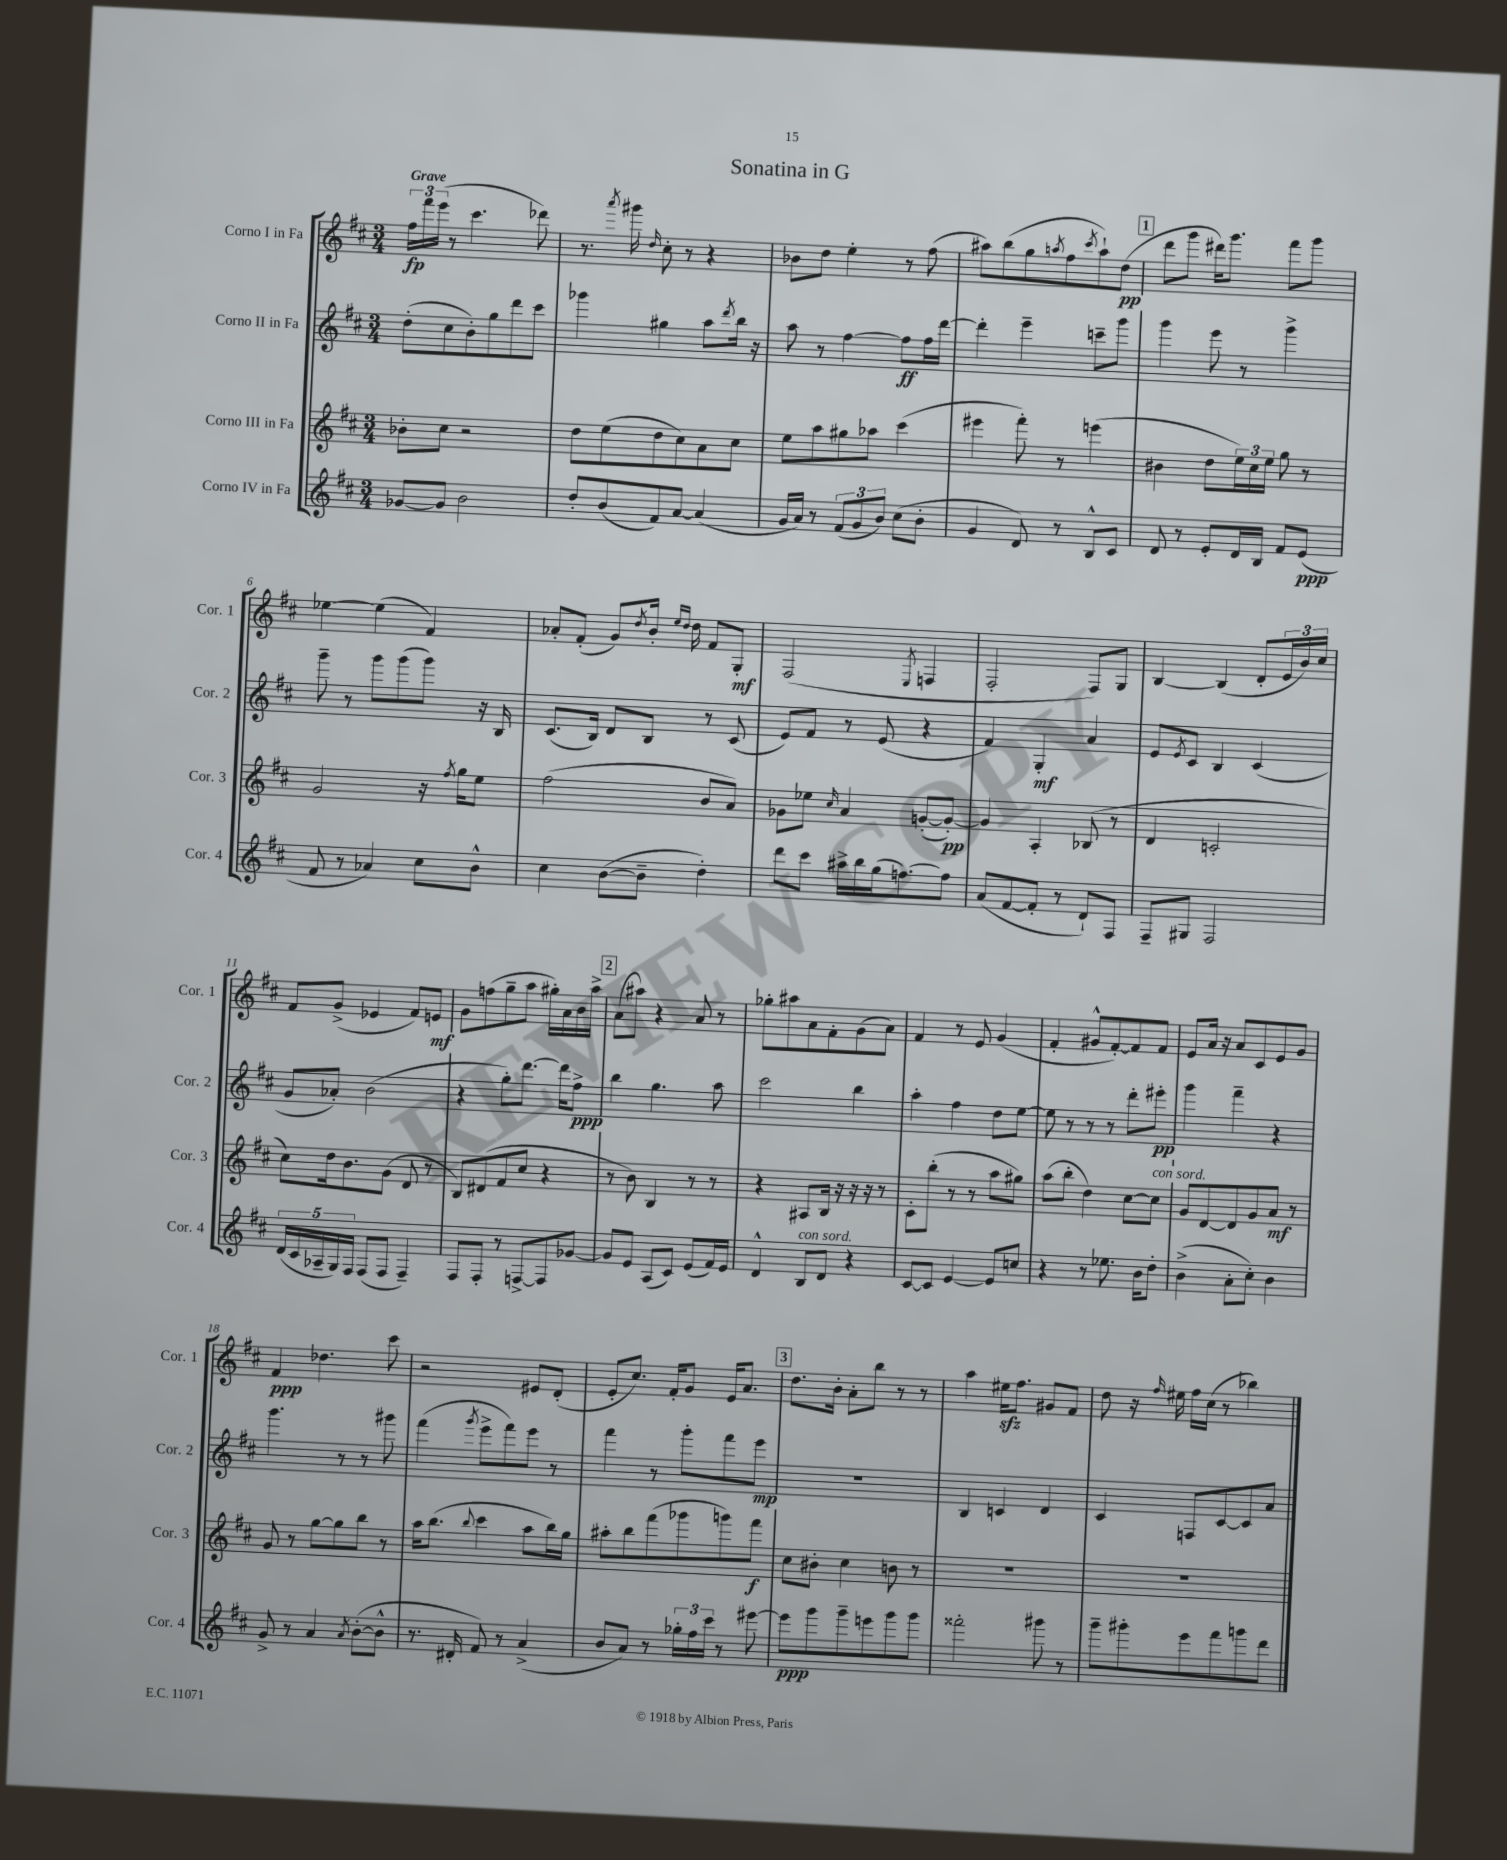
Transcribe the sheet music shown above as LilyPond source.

\header { title = "Sonatina in G" }
<<
\new StaffGroup <<
\new Staff = "s0" \with { instrumentName = "Corno I in Fa" shortInstrumentName = "Cor. 1" } {
    \clef treble \key d \major \numericTimeSignature \time 3/4 \tempo "Grave"
    \tuplet 3/2 { fis''16\fp fis'''16 e'''16( } r8 cis'''4. des'''8) |
    r8. \acciaccatura { a'''8 } gis'''16 \grace { d''16 } cis''8-. r8 r4 |
    bes'8 d''8 e''4-. r8 fis''8( |
    ais''8) b''8( g''8 \acciaccatura { a''8 } fis''8 \acciaccatura { cis'''8 } a''8-!) d''8\pp( |
    \mark \markup { \box "1" } d'''8 g'''8 dis'''16) g'''8. fis'''8 g'''8 |
    ees''4~ ees''4( fis'4) |
    aes'8-. fis'8-.( g'8) \acciaccatura { d''8 } b'16-. \grace { e''16 d''16 } d''16 fis'8 g8-.\mf |
    fis2( \acciaccatura { e8 } f4 |
    fis2-. fis8) g8 |
    b4~ b4( d'8-. \tuplet 3/2 { e'16 b'16) cis''16 } |
    fis'8 g'8->( ees'4 fis'8) e'8\mf |
    g'8 f''8( g''8-- a''8 gis''16-.) a'16 b'16 a''16-> |
    \mark \markup { \box "2" } a'8( ais''8) r4 a'8 r8 |
    ges''8-. ais''8 a'8 fis'8-. g'8( a'8) |
    fis'4 r8 e'8 g'4( |
    fis'4-. gis'8-^ fis'8~-.) fis'8 fis'8 |
    e'8 a'16 r16 a'8 cis'8 e'8 g'8 |
    fis'4\ppp des''4. cis'''8 |
    r2 eis'8 d'8-.( |
    e'8-. cis''8.) fis'16-. g'8 e'16 a'8. |
    \mark \markup { \box "3" } d''8. b'16-. a'8-. b''8 r8 r8 |
    a''4 eis''16\sfz fis''8. gis'8 fis'8 |
    d''8 r16 \grace { fis''16 } eis''16 fis''16 cis''16( r8 bes''4) \bar "|." |
}
\new Staff = "s1" \with { instrumentName = "Corno II in Fa" shortInstrumentName = "Cor. 2" } {
    \clef treble \key d \major \numericTimeSignature \time 3/4
    d''8-.( cis''8 b'8-.) g''8 d'''8 cis'''8 |
    ges'''4 gis''4 a''8 \acciaccatura { d'''8 } b''16 r16 |
    a''8 r8 fis''4~ fis''8\ff fis''16 d'''16~ |
    d'''4-. e'''4-- c'''8-- g'''8 |
    \mark \markup { \box "1" } g'''4 e'''8 r8 g'''4-> |
    g'''8-- r8 g'''8 g'''8( g'''8) r16 b16 |
    cis'8.( b16) d'8 b8 r8 cis'8( |
    e'8) fis'8 r8 e'8( r4 |
    fis'4) g4-.\mf a'4 |
    e'8 \acciaccatura { e'8 } cis'8 b4 cis'4( |
    g'8 aes'8-.) b'2( |
    r4 g''8-.) d'''8.~ d'''16 fis''8->\ppp |
    \mark \markup { \box "2" } b''4 g''4. a''8 |
    cis'''2 b''4 |
    a''4-. fis''4 d''8 e''8~ |
    e''8 r8 r8 r8 d'''8-. eis'''8-.\pp |
    g'''4 fis'''4-- r4 |
    g'''4. r8 r8 gis'''8 |
    fis'''4( \acciaccatura { g'''8 } e'''8-> fis'''8) e'''8 r8 |
    fis'''4 r8 g'''8-. fis'''8 e'''8\mp |
    \mark \markup { \box "3" } R2. |
    b4 c'4 d'4 |
    cis'4 f8 cis'8~ cis'8 a'8 \bar "|." |
}
\new Staff = "s2" \with { instrumentName = "Corno III in Fa" shortInstrumentName = "Cor. 3" } {
    \clef treble \key d \major \numericTimeSignature \time 3/4
    bes'8-. cis''8 r2 |
    d''8 e''8( d''8 cis''8) a'8 cis''8 |
    e''8 a''8 gis''8 aes''8 cis'''4( |
    eis'''4 fis'''8-.) r8 e'''4( |
    \mark \markup { \box "1" } bis'4 d''8 \tuplet 3/2 { e''16) cis''16 e''16 } g''8 r8 |
    g'2 r16 \acciaccatura { fis''8 } g''16 e''8 |
    fis''2( b'8 a'8) |
    ges'8 ees''8 \grace { cis''16 } a'4 g'8~-.( g'8~-.\pp) |
    g'4 a4-. bes8( r8 |
    d'4 c'2-. |
    cis''8) d''16 b'8. g'8( d'8 r8 |
    b8) dis'8( fis'8 cis''8 r4 |
    \mark \markup { \box "2" } r8 b'8) b4 r8 r8 |
    r4 ais8 b16 r16 r16 r16 r8 |
    cis'8-. b''8-.( r8 r8 a''8 gis''8) |
    a''8( b''8-. d''4) cis''8~ cis''8^\markup { \italic "con sord." } |
    g'8 d'8~ d'8 g'8 a'8\mf r8 |
    g'8 r8 g''8~ g''8 b''8 r8 |
    a''16 b''8.( \appoggiatura { b''8 } cis'''4 a''8 b''16) g''16 |
    ais''8-. b''8 fis'''8( ges'''8 g'''8) fis'''8\f |
    \mark \markup { \box "3" } cis''8 bis'8-. cis''4 b'8 r8 |
    R2. |
    R2. \bar "|." |
}
\new Staff = "s3" \with { instrumentName = "Corno IV in Fa" shortInstrumentName = "Cor. 4" } {
    \clef treble \key d \major \numericTimeSignature \time 3/4
    ges'8~ ges'8 b'2 |
    d''8-. b'8( fis'8) a'8~ a'4( |
    g'16 a'16) r8 \tuplet 3/2 { fis'8( g'8 b'8) } cis''8( b'8-. |
    g'4 d'8) r8 b8-^ cis'8 |
    \mark \markup { \box "1" } d'8 r8 e'8-. d'16 b16 fis'8 e'8\ppp( |
    fis'8 r8 aes'4) cis''8 b'8-^ |
    cis''4 b'8~( b'8-- d''4-.) |
    d'''8 cis'''8 ais''16-> b''16 g''16( f''8.~) f''8 |
    a'8( fis'8~ fis'8-. r8 d'8-!) fis8 |
    fis8-- gis8 fis2 |
    \tuplet 5/4 { d'16( cis'16 aes16-- g16) fis16 } fis8( fis8 fis4--) |
    fis8 fis8-. r8 f8~-> f8 ges'8~ |
    \mark \markup { \box "2" } ges'8 e'8 a8( cis'8) e'8( fis'16) e'16 |
    d'4-^ b8^\markup { \italic "con sord." } d'8 r4 |
    cis'8~ cis'8 e'4~ e'8 c''8 |
    r4 r8 ees''8. b'16 d''8-. |
    b'4->( a'8-. cis''8-.) b'4 |
    g'8-> r8 a'4 \acciaccatura { a'8 } b'8~-.( b'8-^ |
    r8. dis'16-. fis'8) r8 a'4->( |
    b'8 a'8) r8 \tuplet 3/2 { ges''16-. fis''16 cis'''16 } r8 eis'''8~ |
    \mark \markup { \box "3" } eis'''8\ppp g'''8 g'''8-- e'''8 g'''8 g'''8 |
    fisis'''2-. gis'''8 r8 |
    g'''8-- gis'''8-. e'''8 fis'''8 g'''8 d'''8 \bar "|." |
}
>>
>>
